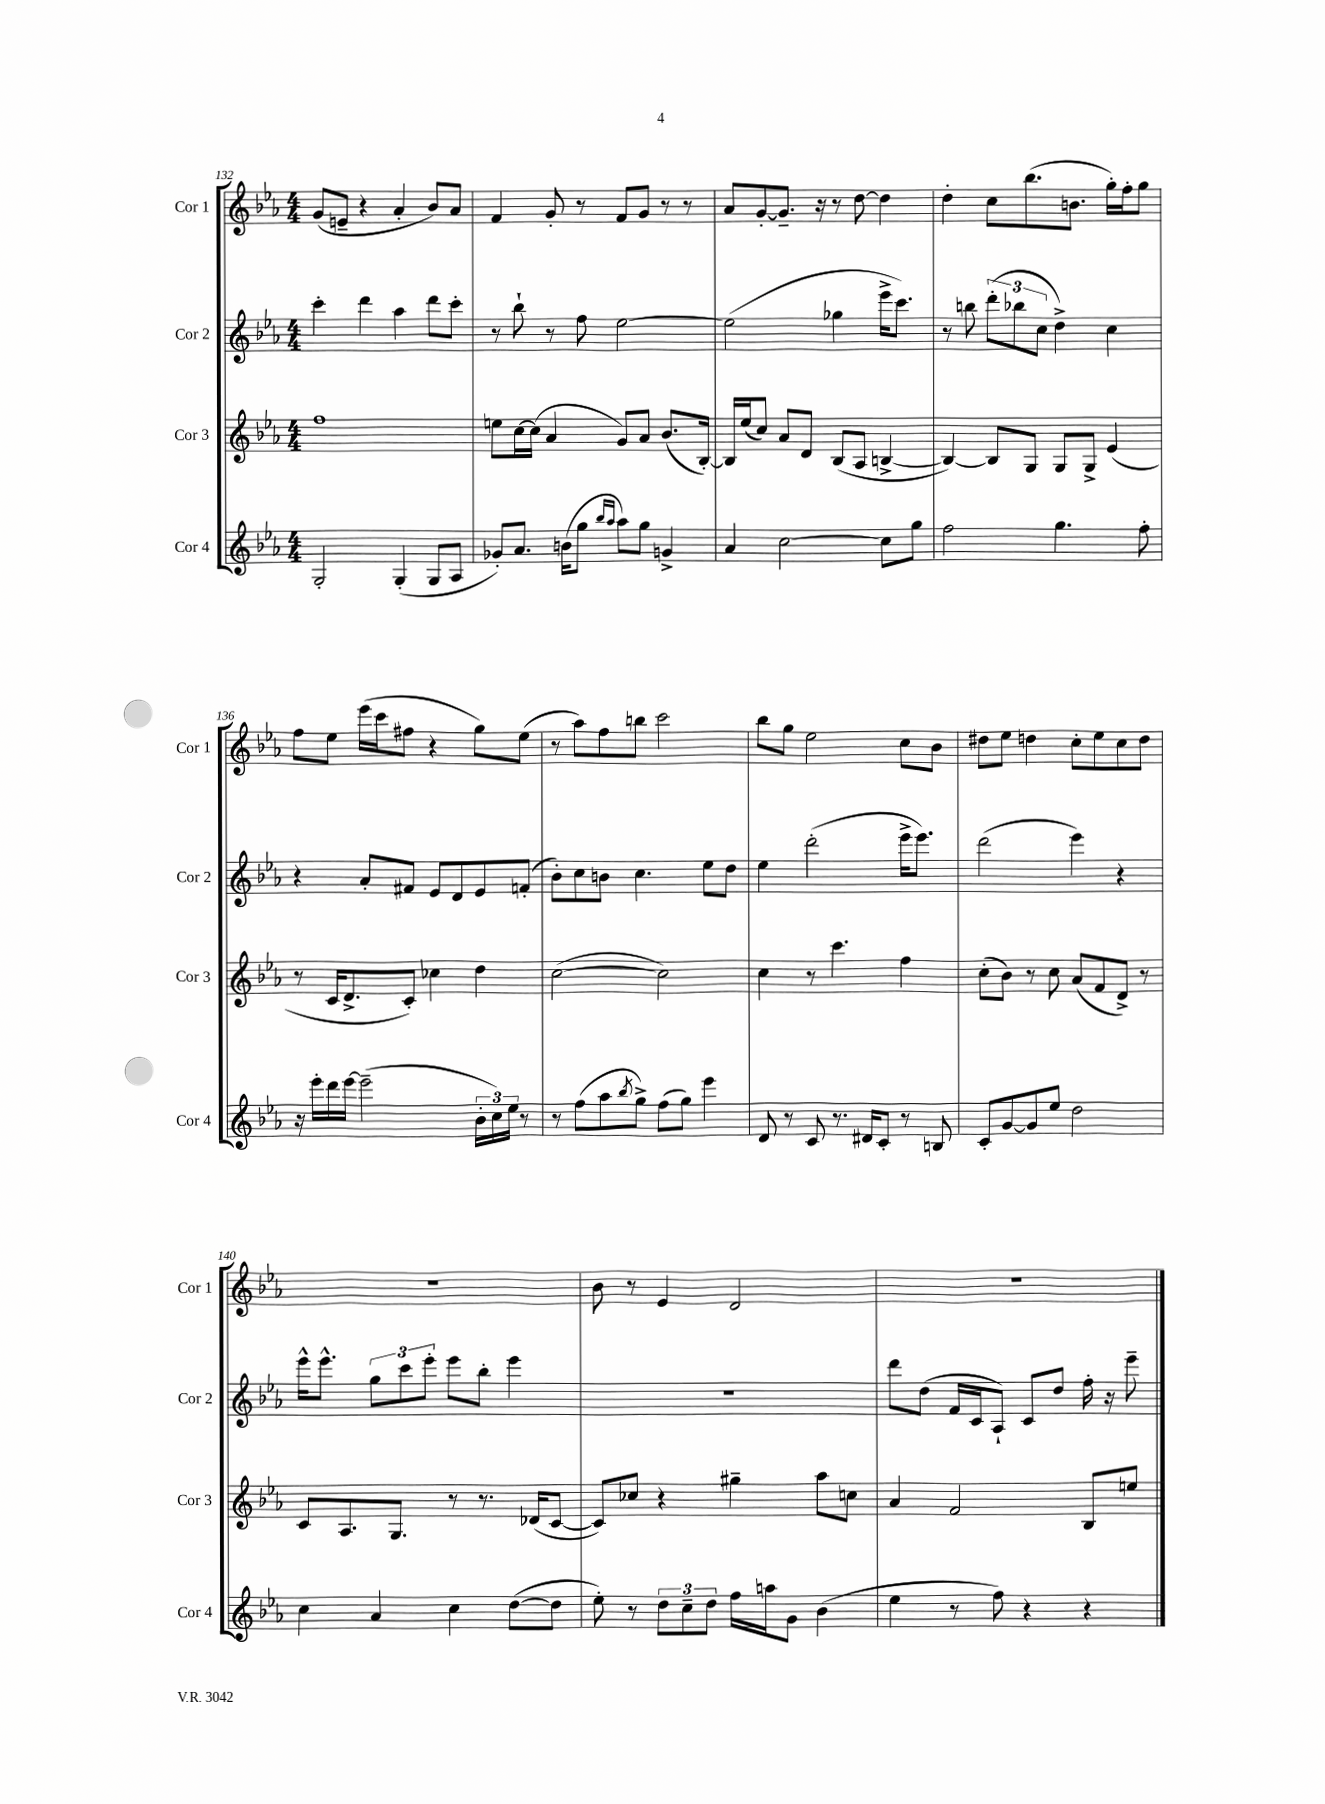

**kern	**kern	**kern	**kern
*staff4	*staff3	*staff2	*staff1
*clefG2	*clefG2	*clefG2	*clefG2
*k[b-e-a-]	*k[b-e-a-]	*k[b-e-a-]	*k[b-e-a-]
*M4/4	*M4/4	*M4/4	*M4/4
2G'	1ff	4ccc'	(8g
.	.	.	8e~
.	.	4ddd	4r
(4G'	.	4aa-	4a-'
8G	.	8ddd	8b-)
8A-	.	8ccc'	8a-
=	=	=	=
8g-')	8ee	8r	4f
8.a-	[16cc	8bb-`	.
.	(16cc]	.	.
.	4a-	8r	8g'
(16b	.	.	.
8gg	.	8ff	8r
16qqbb-	.	.	.
16qqaa-	.	.	.
8aa-)	8g)	[2ee-	8f
8gg	8a-	.	8g
4g^	(8.b-	.	8r
.	.	.	8r
.	[16B-')	.	.
=	=	=	=
4a-	16B-]	(2ee-]	8a-
.	(16ee-	.	.
.	8cc)	.	[8g'
[2cc	8a-	.	8.g~]
.	8d	.	.
.	.	.	16r
.	(8B-	4gg-	8r
.	8A-	.	[8dd
8cc]	[4B^	16eee-^	4dd]
.	.	8.ccc)	.
8gg	.	.	.
=	=	=	=
2ff	4B_)	8r	4dd'
.	.	8bb	.
.	8B]	(12ddd'	8cc
.	.	12bb-	.
.	8G	.	(8.bb-
.	.	12cc	.
4.gg	8G	4dd^)	.
.	.	.	8.b
.	8G^	.	.
.	(4e-	4cc	16gg')
.	.	.	16ff'
8ff'	.	.	8gg
=	=	=	=
16r	8r	4r	8ff
16eee-'	.	.	.
16ddd	16c	.	8ee-
[16eee-	8.d^	.	.
(2eee-~]	.	8a-'	(16eee-
.	.	.	16ccc
.	8c')	8f#	8ff#
.	4cc-	8e-	4r
.	.	8d	.
24b-'	4dd	8e-	8gg)
24cc)	.	.	.
24ee-	.	.	.
8r	.	(8f'	(8ee-
=	=	=	=
8r	([2cc	8b-')	8r
(8ff	.	8cc	8aa-)
8aa-	.	8b	8ff
8qbb-	.	.	.
8gg^)	.	4.cc	8bb
(8ff	2cc])	.	2ccc
8gg)	.	.	.
4eee-	.	8ee-	.
.	.	8dd	.
=	=	=	=
8d	4cc	4ee-	8bb-
8r	.	.	8gg
8c	8r	(2ddd'	2ee-
8.r	4.ccc	.	.
16d#	.	.	.
8c'	.	.	.
8r	4ff	16eee-^	8cc
.	.	8.eee-)	.
8B	.	.	8b-
=	=	=	=
8c'	(8cc'	(2ddd	8dd#
[8g	8b-)	.	8ee-
8g]	8r	.	4dd
8ee-	8cc	.	.
2dd	(8a-	4eee-)	8cc'
.	8f	.	8ee-
.	8d^)	4r	8cc
.	8r	.	8dd
=	=	=	=
4cc	8c	16eee-^^	1r
.	.	8.eee-^^	.
.	8.A-	.	.
4a-	.	12gg	.
.	8.G	.	.
.	.	12ccc	.
.	.	12eee-'	.
4cc	8r	8eee-	.
.	8.r	8bb-'	.
([8dd	.	4eee-	.
.	(16d-	.	.
8dd]	[8c	.	.
=	=	=	=
8ee-')	8c])	1r	8b-
8r	8cc-	.	8r
12dd	4r	.	4e-
12cc~	.	.	.
12dd	.	.	.
16ff	4gg#~	.	2d
16aa	.	.	.
8g	.	.	.
(4b-	8aa-	.	.
.	8cc	.	.
=	=	=	=
4ee-	4a-	8ddd	1r
.	.	(8dd	.
8r	2f	16f	.
.	.	16c	.
8ff)	.	8A-`)	.
4r	.	8c	.
.	.	8dd	.
4r	8B-	16ff'	.
.	.	16r	.
.	8ee	8eee-~	.
==	==	==	==
*-	*-	*-	*-
